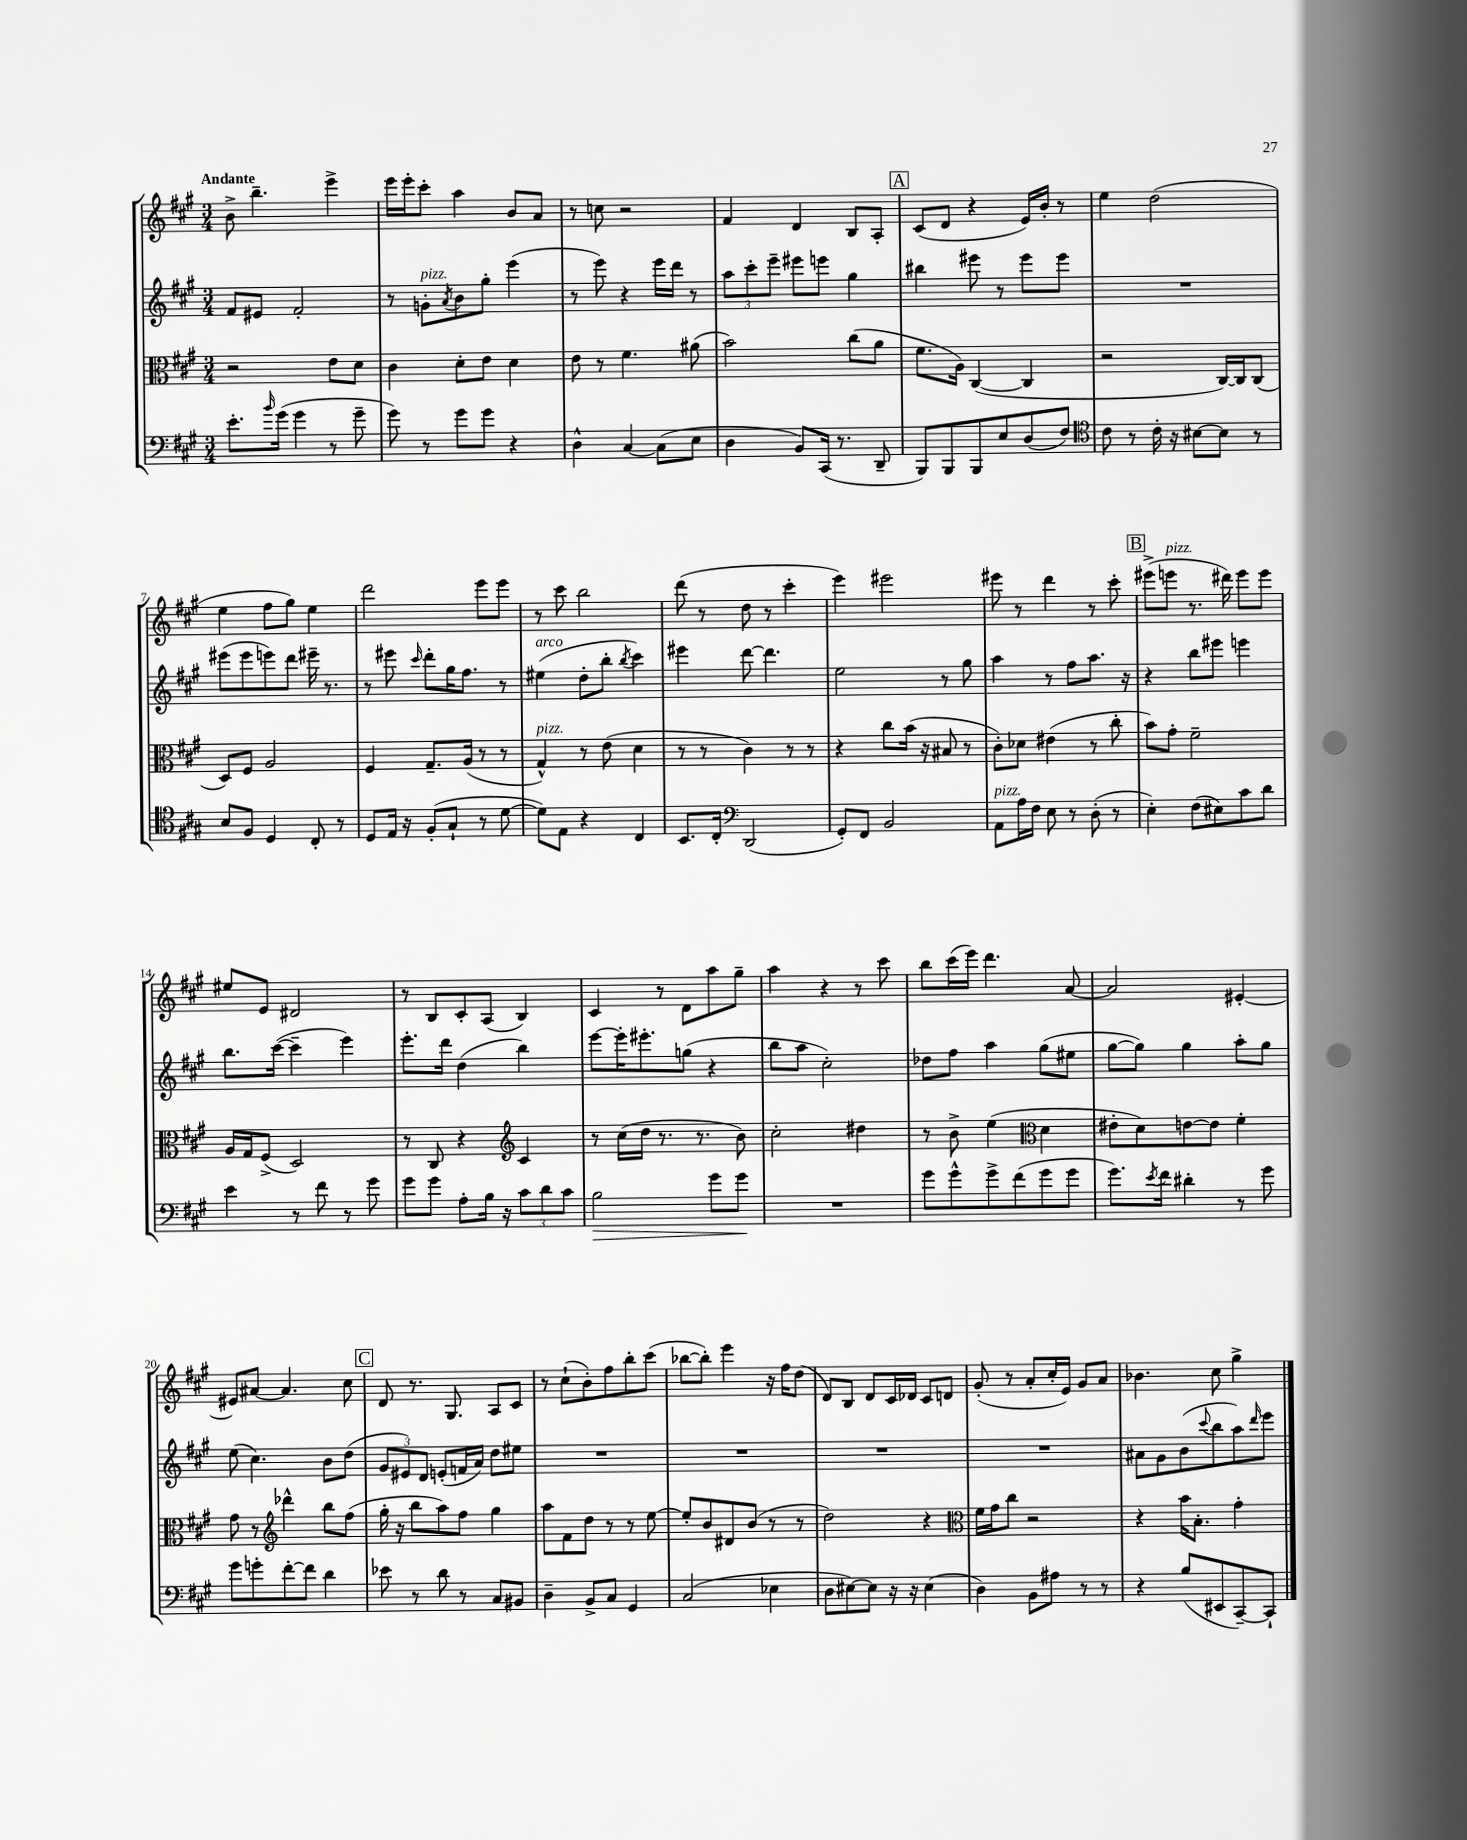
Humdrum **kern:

**kern	**dynam	**kern	**kern	**kern
*part4	*part4	*part3	*part2	*part1
*staff4	*staff4	*staff3	*staff2	*staff1
*clefF4	*	*clefC3	*clefG2	*clefG2
*k[f#c#g#]	*	*k[f#c#g#]	*k[f#c#g#]	*k[f#c#g#]
*M3/4	*	*M3/4	*M3/4	*M3/4
=1	=1	=1	=1	=1
!	!	!	!	!LO:TX:a:B:t=Andante
8.e'\L	.	2r	8f#/L	8b^\
.	.	.	8e#X/J	4.bb~\
16qqb/	.	.	.	.
(16g#\Jk	.	.	.	.
4g#\	.	.	2f#'/	.
8r	.	8e\L	.	4eee^\
8g#~\	.	8d\J	.	.
=2	=2	=2	=2	=2
8g#\)	.	4c#\	8r	16eee\LL
.	.	.	.	16eee'\J
!	!	!	!LO:TX:a:i:t=pizz.	!
8r	.	.	8gn'\L	8ccc#'\J
.	.	.	8qa/	.
8g#\L	.	8d'\L	8b\	4aa\
8g#\J	.	8e\J	8gg#'\J	.
4r	.	4d\	(4eee\	8b/L
.	.	.	.	8a/J
=3	=3	=3	=3	=3
4D^^\	.	8e\	8r	8r
.	.	8r	8eee\)	8ccn\
[4C#/	.	4.f#\	4r	2r
(8C#\L]	.	.	16eee\LL	.
.	.	.	16ddd\JJ	.
8E\J	.	(8a#X\	8r	.
=4	=4	=4	=4	=4
4D\	.	2b\)	12aa\L	4f#/
.	.	.	12ccc#'\	.
.	.	.	12eee~\J	.
8BB/L)	.	.	8eee#X\L	4d/
(16CC#/Jk	.	.	8eeen\J	.
8.r	.	.	.	.
.	.	(8cc#\L	4gg#\	8B/L
8DD~/	.	8a\J	.	8A'/J
!!LO:REH:place=s1:t=A
=5	=5	=5	=5	=5
8BBB/L)	.	8.f#\L	4bb#X\	(8c#/L
8BBB/	.	.	.	8d/J
.	.	16A\Jk)	.	.
8BBB/	.	([4C#/	8eee#X\	4r
8E/	.	.	8r	.
(8D/	.	4C#/]	8eee#\L	16e/LL)
.	.	.	.	16b'/JJ
8F#/J)	.	.	8eee#\J	8r
=6	=6	=6	=6	=6
*clefC4	*	*	*	*
8c#\	.	2r	2.r	4ee\
8r	.	.	.	.
16c#'\	.	.	.	(2dd\
16r	.	.	.	.
[8B#X\L	.	.	.	.
8B#\J]	.	[16C#/LL)	.	.
.	.	16C#/J]	.	.
8r	.	(8C#/J	.	.
!!LO:LB:g=z
=7	=7	=7	=7	=7
8B/L	.	8D/L)	(8eee#X\L	4ee\
8F#/J	.	8F#/J	8eee#\	.
4D/	.	2A/	8eeen\)	8ff#\L
.	.	.	8ddd\J	8gg#\J)
8C#'/	.	.	16eee#X~\	4ee\
.	.	.	8.r	.
8r	.	.	.	.
=8	=8	=8	=8	=8
8D/L	.	4F#/	8r	2ddd\
16E/Jk	.	.	8eee#X\	.
16r	.	.	.	.
.	.	.	16qqccc#/	.
(8F#'/L	.	8.G#~/L	8ddd'\L	.
8G#`/J	.	.	16gg#\K	.
.	.	(16A/Jk	8.ff#\J	.
8r	.	8r	.	8eee\L
[8d\	.	8r	8r	8eee\J
=9	=9	=9	=9	=9
!	!	!	!LO:TX:a:i:t=arco	!
!	!	!LO:TX:a:i:t=pizz.	!	!
8d\L])	.	4G#^^/)	(4ee#X\	8r
8E\J	.	.	.	8ccc#\
4r	.	8r	8dd'\L	2bb\
.	.	(8e\	8bb'\J	.
.	.	.	8qbb/	.
4C#/	.	4d\	4ccc#\)	.
=10	=10	=10	=10	=10
8.BB/L	.	8r	4eee#X\	(8ddd\
.	.	8r	.	8r
16C#'/Jk	.	.	.	.
*clefF4	*	*	*	*
(2DD/	.	4c#\)	[8ddd\	8dd\
.	.	.	4.ddd\]	8r
.	.	8r	.	4ccc#'\
.	.	8r	.	.
=11	=11	=11	=11	=11
8GG#'/L)	.	4r	2ee\	4eee\)
8FF#/J	.	.	.	.
2BB/	.	8cc#\L	.	2eee#X\
.	.	(16b\Jk	.	.
.	.	16r	.	.
.	.	8B#X/	8r	.
.	.	8r	8gg#\	.
=12	=12	=12	=12	=12
!LO:TX:a:i:t=pizz.	!	!	!	!
8AA\L	.	8c#'\L)	4aa\	8eee#X\
16A\L	.	8d-X\J	.	8r
16F#\JJ	.	.	.	.
8E\	.	(4e#X\	8r	4ddd\
8r	.	.	8ff#\L	.
(8D'\	.	8r	8.aa\J	8r
8r	.	8cc#'\	.	8ccc#'\
.	.	.	16r	.
!!LO:REH:place=s1:t=B
=13	=13	=13	=13	=13
4E'\)	.	8b\L)	4r	(8eee#X^\L
!	!	!	!	!LO:TX:a:i:t=pizz.
.	.	8g#'\J	.	8eeen\J
(8F#\L	.	2f#~\	8bb\L	8.r
8E#X\)	.	.	8eee#X\J	.
.	.	.	.	16ddd#X\)
8c#\	.	.	4eeen\	8eee\L
8d\J	.	.	.	8eee\J
!!LO:LB:g=z
=14	=14	=14	=14	=14
4e\	.	16A/LL	8.bb\L	8ee#X/L
.	.	16G#/J	.	.
.	.	(8F#^/J	.	8e/J
.	.	.	([16ccc#\Jk	.
8r	.	2D/)	4ccc#~\]	2d#X/
8f#\	.	.	.	.
8r	.	.	4eee\)	.
8g#\	.	.	.	.
=15	=15	=15	=15	=15
8g#\L	.	8r	8.eee'\L	8r
8g#\J	.	8C#/	.	8B/L
.	.	.	16ddd\Jk	.
8A'\L	.	4r	(4dd\	8c#'/
16B\Jk	.	.	.	(8A/J
16r	.	.	.	.
*	*	*clefG2	*	*
12c#\L	.	4c#/	4bb\)	4B/)
12d\	.	.	.	.
12c#\J	.	.	.	.
=16	=16	=16	=16	=16
!	!LO:HP:b	!	!	!
2B\	>	8r	[8eee\L	4c#/
.	.	(16cc#\LL	16eee'\K]	.
.	.	16dd\JJ	8.eee#X'\	.
.	.	8.r	.	8r
.	.	.	(8ggn\J	8d\L
.	.	8.r	.	.
8g#\L	.	.	4r	8aa\
8g#\J	.	8b\)	.	8gg#~\J
.	]	.	.	.
=17	=17	=17	=17	=17
2.r	.	2cc#'\	8bb\L	4aa\
.	.	.	8aa\J	.
.	.	.	2cc#'\)	4r
.	.	4dd#X\	.	8r
.	.	.	.	8ccc#\
=18	=18	=18	=18	=18
8g#\L	.	8r	8dd-X\L	8bb\L
8g#^^\	.	8b^\	8ff#\J	(16ccc#\L
.	.	.	.	16eee\JJ)
8g#^\	.	(4ee\	4aa\	4.ddd\
(8f#\	.	.	.	.
*	*	*clefC3	*	*
8g#\	.	4d\	(8gg#\L	.
8g#\J	.	.	8ee#X\J	[8a/
=19	=19	=19	=19	=19
8.g#\L)	.	8e#X'\L	[8gg#\L	2a/]
.	.	8d\)	8gg#\J])	.
8qe/	.	.	.	.
16f#\Jk	.	.	.	.
4d#X'\	.	[8en\	4gg#\	.
.	.	8e\J]	.	.
8r	.	4f#'\	8aa'\L	[4e#X'/
8g#\	.	.	8gg#\J	.
!!LO:LB:g=z
=20	=20	=20	=20	=20
8g#\L	.	8g#\	(8ee\	8e#X/L]
8gn'\	.	8r	4.cc#\)	[8a#X/J
*	*	*clefG2	*	*
[8f#'\	.	4ddd-X^^\	.	4.a#/]
8f#\J]	.	.	.	.
4d\	.	8bb\L	8b\L	.
.	.	(8ff#\J	(8dd\J	8cc#\
!!LO:REH:place=s1:t=C
=21	=21	=21	=21	=21
8e-X\	.	16gg#'\	12g#/L	8d/
.	.	16r	.	.
.	.	.	12e#X/)	.
8r	.	8bb\L	.	8.r
.	.	.	12d/J	.
8d\	.	8aa\)	(8en'/L	.
.	.	.	.	8.G#/
8r	.	8ff#\J	16fn/L	.
.	.	.	16a/JJ)	.
8C#/L	.	4gg#\	8dd\L	8A/L
8BB#X/J	.	.	8ee#X\J	8c#/J
=22	=22	=22	=22	=22
4D~\	.	8aa\L	2.r	8r
.	.	8f#\	.	(8cc#`\L
8BB^/L	.	8dd\J	.	8b'\)
8C#/J	.	8r	.	8ff#\
4GG#/	.	8r	.	8bb'\
.	.	[8ee\	.	(8ccc#\J
=23	=23	=23	=23	=23
(2C#/	.	8ee'/L]	2.r	[8bb-X\L
.	.	8b/	.	8bb-'\J])
.	.	8d#X/	.	4eee\
.	.	(8b/J	.	.
4E-X\	.	8r	.	16r
.	.	.	.	16ff#\KL
.	.	8r	.	(8dd\J
=24	=24	=24	=24	=24
8D\L	.	2dd\)	2.r	8d/L)
[8E#X\)	.	.	.	8B/J
8E#\J]	.	.	.	8d/L
16r	.	.	.	16c#/L
16r	.	.	.	16d-X/JJ
(4E#\	.	4r	.	8c#/L
.	.	.	.	8dn/J
=25	=25	=25	=25	=25
*	*	*clefC3	*	*
4D\)	.	16f#\LL	2.r	(8g#'/
.	.	16g#\J	.	.
.	.	8cc#\J	.	8r
8BB\L	.	2r	.	8a'/L
8A#X\J	.	.	.	16cc#'/L
.	.	.	.	16e/JJ)
8r	.	.	.	8g#/L
8r	.	.	.	8a/J
=26	=26	=26	=26	=26
4r	.	4r	8a#X\L	4.b-X\
.	.	.	8g#\	.
(8B/L	.	16b\KL	(8b\	.
.	.	8.B'\J	.	.
.	.	.	8qqccc#/	.
8EE#X/	.	.	8bb\	8cc#\
[8CC#~/)	.	4g#'\	8aa\)	4gg#^\
.	.	.	16qqddd/	.
8CC#`/J]	.	.	8eee\J	.
==	==	==	==	==
*-	*-	*-	*-	*-
